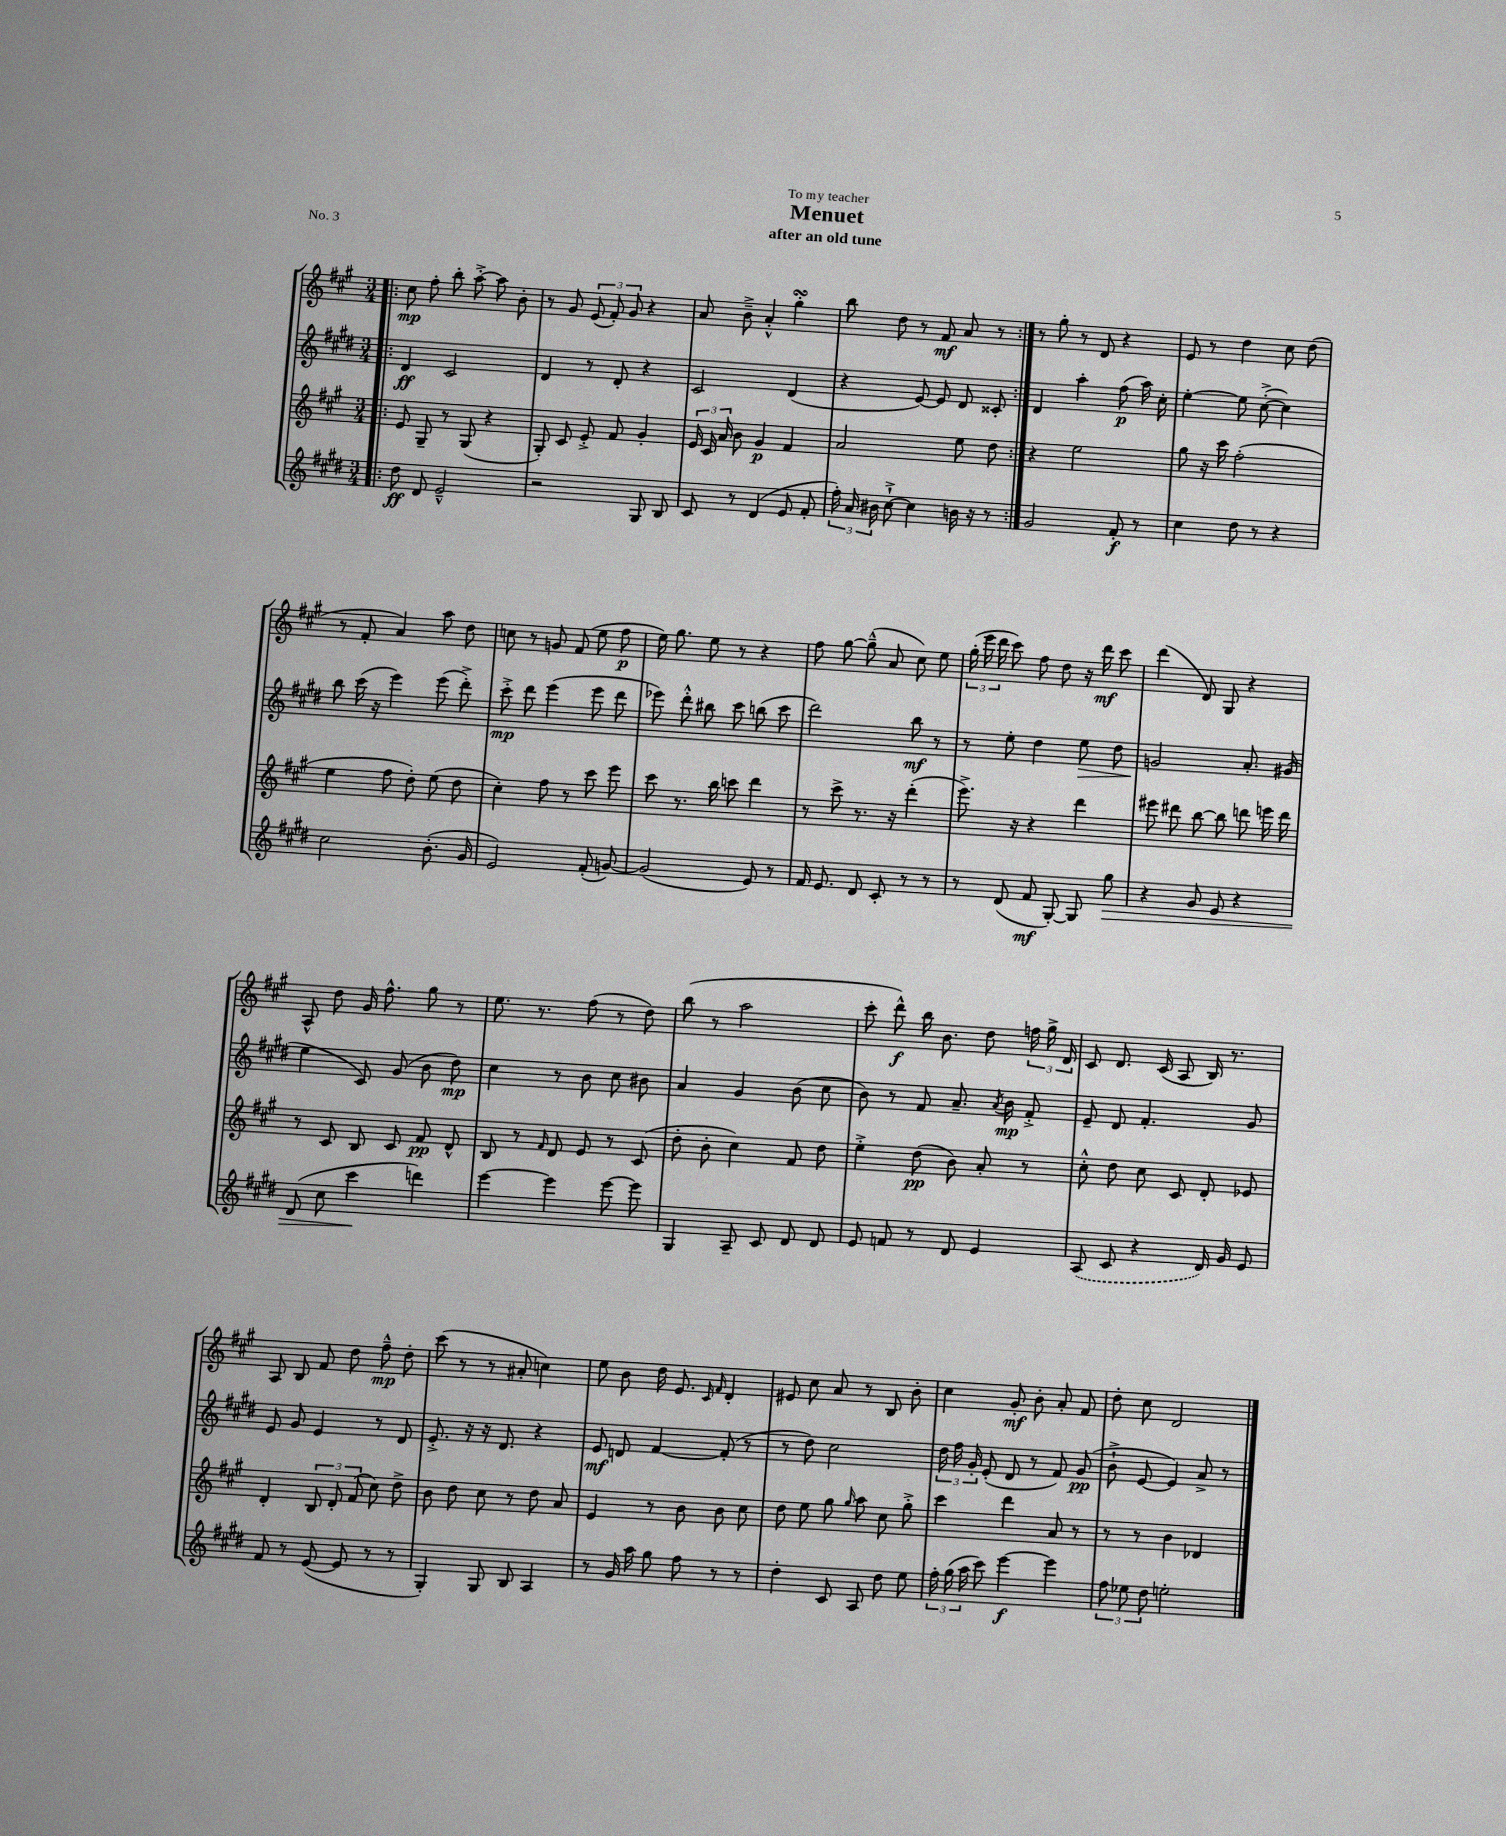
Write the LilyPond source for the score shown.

\header { title = "Menuet" subtitle = "after an old tune" dedication = "To my teacher" piece = "No. 3" }
<<
\new StaffGroup <<
\new Staff = "s0" {
    \clef treble \key a \major \numericTimeSignature \time 3/4
    \autoBeamOff \repeat volta 2 { \bar ".|:" cis''8\mp fis''8-. b''8-. a''8~-.-> a''8 b'8-. |
    r8 gis'8 \tuplet 3/2 { e'8( fis'8-.) gis'8 } r4 |
    a'8 b'8---> a'4-.-^ gis''4-.\turn |
    b''8 d''8 r8 fis'8\mf a'8 r8 | }
    r8 gis''8-. r8 d'8 r4 |
    e'8 r8 d''4 cis''8 d''8( |
    r8 fis'8-. a'4) a''8 d''8 |
    c''8 r8 g'8 fis'8( e''8 fis''8\p |
    e''16) gis''8. e''8 r8 r4 |
    fis''8 gis''8~ gis''8---^( a'8 cis''8) e''8 |
    \tuplet 3/2 { gis''16-.( e'''16 d'''16 } cis'''8) fis''8 d''8 r16 d'''16\mf cis'''8 |
    d'''4( d'8) gis8 r4 |
    a8-^ d''8 gis'16 fis''8.-^ gis''8 r8 |
    e''8. r8. fis''8( r8 d''8) |
    b''8( r8 a''2 |
    cis'''8-. d'''8-^\f) b''16 b'8. d''8 \tuplet 3/2 { f''16 gis''16-> d'16 } |
    cis'8 d'8. cis'16( a8 b16) r8. |
    a8 b8 fis'8 d''8 fis''8---^\mp d''8-. |
    cis'''8( r8 r8 ais'8-. c''4) |
    e''8 b'8 d''16 e'8. \grace { cis'16 fis'16 } d'4-. |
    eis'8 cis''8 a'8 r8 b8 b'8-. |
    cis''4 gis'8-.\mf b'8-. a'8-. fis'8 |
    d''8-. cis''8 d'2 \bar "|." |
}
\new Staff = "s1" {
    \clef treble \key e \major \numericTimeSignature \time 3/4
    \autoBeamOff \repeat volta 2 { \bar ".|:" dis'4\ff cis'2 |
    dis'4 r8 dis'8-. r4 |
    cis'2 dis'4( |
    r4 e'8~) e'8 dis'8 cisis'8-. | }
    dis'4 a''4-. fis''8\p( a''16) cis''16-. |
    e''4~-. e''8 cis''8~-.->( cis''4) |
    b''8 cis'''16( r16 e'''4) e'''8( dis'''8-.->) |
    cis'''8-.->\mp dis'''8 e'''4( e'''8 dis'''8 |
    ees'''8) dis'''8-.-^ bis''8 cis'''8 b''8( cis'''8 |
    dis'''2) b''8\mf r8 |
    r8 e''8-. dis''4 e''8\> dis''8 |
    g'2\! a'8.-. gis'16( |
    e''4 cis'8) gis'8( b'8 dis''8\mp) |
    cis''4 r8 b'8 cis''8 bis'8 |
    a'4 gis'4 b'8( cis''8 |
    b'8) r8 fis'8 a'8.-- \acciaccatura { a'8 } b'16\mp fis'8-.-> |
    e'8-- dis'8 fis'4.-. gis'8 |
    e'8 gis'8 e'4 r8 dis'8 |
    e'8.-.-> r16 r16 dis'8. r4 |
    e'8\mf d'8 fis'4~ fis'8-.( r8 |
    r8 dis''8) cis''2 |
    \tuplet 3/2 { dis''16 fis''16 gis'16-. } e'8-.( dis'8 r8 fis'8) gis'8\pp( |
    b'8-!-> e'8~ e'4) a'8-> r8 \bar "|." |
}
\new Staff = "s2" {
    \clef treble \key a \major \numericTimeSignature \time 3/4
    \autoBeamOff \repeat volta 2 { \bar ".|:" e'8 gis8-- r8 gis8( r4 |
    gis8-.) cis'8 e'8-.-> fis'8 gis'4-. |
    \tuplet 3/2 { e'16 cis'16 a'16 } b'8 gis'4\p fis'4 |
    a'2 e''8 d''8 | }
    r4 e''2 |
    gis''8 r16 cis'''16 fis''2-.( |
    e''4 fis''8 d''8-.) e''8( d''8 |
    cis''4-.) fis''8 r8 cis'''8 e'''8 |
    cis'''8 r8. b''16 c'''8 d'''4 |
    r8 cis'''8-> r8. r16 d'''4-.( |
    e'''8.->) r16 r4 d'''4 |
    eis'''8 dis'''8 b''8~ b''8 d'''8 e'''16 d'''16 |
    r8 cis'8 b8 cis'8 fis'8\pp d'8-^ |
    b8 r8 \grace { fis'16 } d'8 e'8 r8 cis'8( |
    d''8-. b'8-. cis''4) fis'8 d''8 |
    e''4-.-> d''8\pp( b'8) a'8-. r8 |
    cis''8-.-^ d''8 cis''8 cis'8 d'8-. ees'8 |
    d'4-. \tuplet 3/2 { b8 d'8-. fis'8( } cis''8) d''8-> |
    b'8 d''8 cis''8 r8 d''8 a'8 |
    e'4 r8 b'8 b'8 cis''8 |
    d''8 e''8 gis''8 \grace { gis''16 } a''8 cis''8 gis''8-.-> |
    cis'''4 d'''4 a'8 r8 |
    r8 r8 b'4 des'4 \bar "|." |
}
\new Staff = "s3" {
    \clef treble \key e \major \numericTimeSignature \time 3/4
    \autoBeamOff \repeat volta 2 { \bar ".|:" dis''8\ff dis'8 e'2---^ |
    r2 gis8 b8 |
    cis'8 r8 dis'4( e'8 fis'8-. |
    \tuplet 3/2 { fis''16-.) a'16 bis'16 } cis''8~-!-> cis''4 b'16 r16 r8 | }
    gis'2 fis'8-.\f r8 |
    cis''4 dis''8 r8 r4 |
    cis''2 b'8.-.( gis'16 |
    e'2) fis'8-.( g'8~) |
    g'2( e'8) r8 |
    fis'16 e'8. dis'8 cis'8-. r8 r8 |
    r8 dis'8( fis'8\mf gis8~-.) gis8 gis''8\> |
    r4 gis'8 e'8 r4 |
    dis'8( cis''8 cis'''4\! d'''4) |
    e'''4~ e'''4 e'''8~ e'''8 |
    gis4 a8-- cis'8 dis'8 dis'8 |
    e'8 f'8 r8 dis'8 e'4 |
    \once \slurDashed a8( cis'8 r4 dis'16) gis'16 e'8 |
    fis'8 r8 e'8~( e'8 r8 r8 |
    gis4-.) gis8 b8 a4 |
    r8 gis'16 a''16 gis''8 fis''8 r8 r8 |
    dis''4-. cis'8 a8 dis''8 e''8 |
    \tuplet 3/2 { fis''16-. gis''16( a''16 } cis'''8) e'''4~\f e'''4 |
    \tuplet 3/2 { fis''8 ees''8 dis''8 } e''2-. \bar "|." |
}
>>
>>
\layout { \context { \Score \remove "Bar_number_engraver" } }
